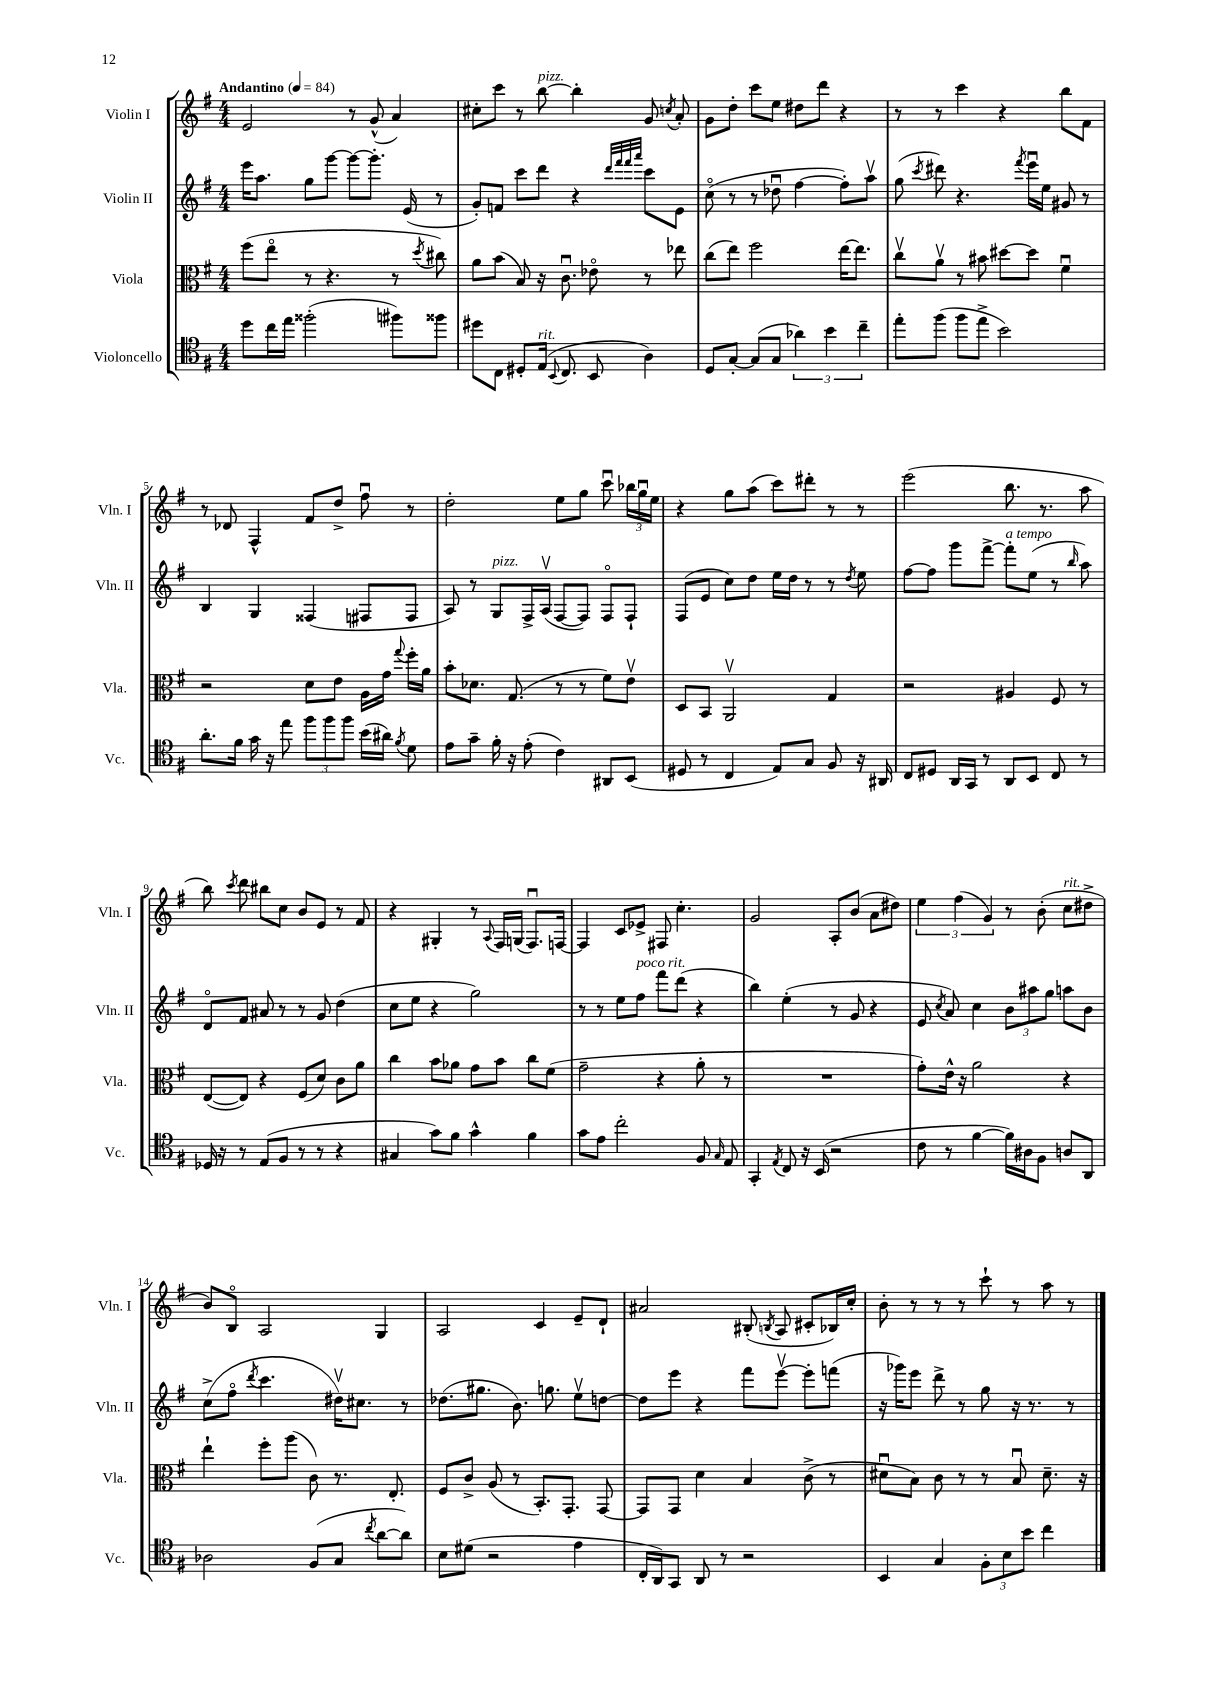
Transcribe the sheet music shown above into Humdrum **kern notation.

**kern	**kern	**kern	**kern
*staff4	*staff3	*staff2	*staff1
*clefC4	*clefC3	*clefG2	*clefG2
*k[f#]	*k[f#]	*k[f#]	*k[f#]
*M4/4	*M4/4	*M4/4	*M4/4
*MM84	*MM84	*MM84	*MM84
8dd	(8ff#	16eee	2e
.	.	8.aa	.
16cc	8eeo	.	.
16ee	.	.	.
(2ff##'	8r	8gg	.
.	4.r	[8ggg	.
.	.	8ggg_	8r
.	.	8.ggg']	(8g^^
8ff#)	8r	.	4a)
.	.	(16e	.
.	8qdd	.	.
8ff##	8cc#)	8r	.
=	=	=	=
8dd#	8a	8g')	8cc#'
8C	(8b	8f	8ccc
8D#'	8B)	8ccc	8r
(16E	16r	8ddd	[8bb
8qqBB	.	.	.
8.C	8.cu	.	.
.	.	4r	4bb']
8BB	8e-o	.	.
.	.	32qqddd	.
.	.	32qqfff#	.
.	.	32qqfff#	.
.	.	32qqaaa	.
4A)	8r	8ccc	8g
.	.	.	8qcc
.	8ee-	8e	8a'
=	=	=	=
8D	(8cc	(8cco	8g
[8G'	8ee)	8r	8dd'
(8G]	2ff#	8r	8ccc
8G	.	8dd-u	8ee
6a-)	.	[4ff#	8dd#
.	.	.	8ddd
6b	.	.	.
.	[16ee	8ff#'])	4r
.	8.ee]	.	.
6cc~	.	.	.
.	.	8aav	.
=	=	=	=
8ee'	8ccv	(8gg	8r
.	.	8qccc	.
(8ff#	8av	8ddd#)	8r
8ff#	8r	4.r	4ccc
8ee^	8b#	.	.
2b)	[8dd#	.	4r
.	.	8qfff#	.
.	8dd#]	16eeeu	.
.	.	16ee	.
.	4f#u	8g#	8bb
.	.	8r	8f#
=	=	=	=
8.a'	2r	4B	8r
.	.	.	8d-
16f#	.	.	.
16g	.	4G	4F#^^
16r	.	.	.
8ee	.	.	.
12ff#	8d	(4F##	8f#
12ff#	.	.	.
.	8e	.	8dd^
12ff#	.	.	.
(16b	16A	8F#	8ff#u
16a#)	16g	.	.
8qf#	8qqgg	.	.
8d	16ff#'	8F#	8r
.	16a	.	.
=	=	=	=
8e	8b'	8A)	2dd'
8g~	8.d-	8r	.
16f#'	.	8G	.
16r	(8.G	.	.
(8e'	.	16F#^	.
.	.	(16Av	.
4c)	8r	[8F#	8ee
.	8r	8F#])	8gg
8AA#	8f#)	8F#o	8cccu
(8BB	8ev	8F#`	24bb-
.	.	.	24ggu
.	.	.	24ee
=	=	=	=
8D#	8D	(8F#	4r
8r	8BB	8e	.
4C	2AAv	8cc)	8gg
.	.	8dd	(8aa
8E)	.	16ee	8ccc)
.	.	16dd	.
8G	.	8r	8ddd#'
8F#	4G	8r	8r
.	.	8qdd	.
16r	.	8ee	8r
16AA#	.	.	.
=	=	=	=
8C	2r	[8ff#	(2eee
8D#	.	8ff#]	.
16AA	.	8ggg	.
16GG	.	.	.
8r	.	[8fff#^	.
8AA	4A#	8fff#']	8.bb
8BB	.	(8ee	.
.	.	.	8.r
8C	8F#	8r	.
.	.	16qqbb	.
8r	8r	8aa)	8aa
=	=	=	=
16D-	([8E	8do	8bb)
16r	.	.	.
.	.	.	8qccc
8r	8E])	8f#	8ddd
(8E	4r	8a#	8bb#
8F#	.	8r	8cc
8r	(8F#	8r	8b
8r	8d)	8g	8e
4r	8c	(4dd	8r
.	8a	.	8f#
=	=	=	=
4G#	4cc	8cc	4r
.	.	8ee	.
8g)	8b	4r	4G#'
8f#	8a-	.	.
4g^^	8g	2gg)	8r
.	.	.	8qqA
.	8b	.	16F#
.	.	.	(16G
4f#	8cc	.	8.F#u)
.	(8f#	.	.
.	.	.	[16F
=	=	=	=
8g	2g~	8r	4F]
8e	.	8r	.
2cc'	.	8ee	8c
.	.	8ff#	8e-^
.	4r	8fff#	8F#
.	.	(8ddd	4.cc'
8F#	8a'	4r	.
16qqG	.	.	.
8E	8r	.	.
=	=	=	=
4GG'	1r	4bb)	2g
8qE	.	.	.
8C	.	(4ee'	.
16r	.	.	.
(16BB	.	.	.
2r	.	8r	8A'
.	.	8g	(8b
.	.	4r	8a
.	.	.	8dd#)
=	=	=	=
8c	8g')	8e	6ee
.	.	8qcc	.
8r	16e^^	8a)	.
.	.	.	(6ff#
.	16r	.	.
[4f#	2a	4cc	.
.	.	.	6g)
16f#])	.	12b	8r
16A#	.	.	.
.	.	12aa#	.
8F#	.	.	(8b'
.	.	12gg	.
8A	4r	8aa	8cc
8AA	.	8b	8dd#^
=	=	=	=
2A-	4ee`	(8cc^	8b)
.	.	8ff#o	8Bo
.	.	8qddd	.
.	8ff#'	4.ccc	2A
.	(8aa	.	.
(8F#	8c)	.	.
8G	8.r	16dd#v)	.
.	.	8.cc#	.
8qcc	.	.	.
[8a	.	.	4G
.	8.E'	.	.
8a])	.	8r	.
=	=	=	=
8B	8F#	(8.dd-	2A
(8d#	8c^	.	.
.	.	8.gg#	.
2r	(8A	.	.
.	8r	8.b)	.
.	8.BB')	.	4c
.	.	8.gg	.
.	8.GG'	.	.
4e	.	8eev	8e~
.	[8GG	[8dd	8d`
=	=	=	=
16C'	8GG]	8dd]	2a#
16AA)	.	.	.
8GG	8GG	8eee	.
8AA	4d	4r	.
8r	.	.	.
2r	4B	8fff#	(8B#'
.	.	.	8qB
.	.	[8eeev	8A
.	(8c^	8eee']	8c#'
.	8r	(8fff	16B-)
.	.	.	16cc'
=	=	=	=
4BB	8d#u	16r	8b'
.	.	16ggg-)	.
.	8B)	8eee	8r
4G	8c	8ddd^	8r
.	8r	8r	8r
12F#'	8r	8gg	8ccc`
12B	.	.	.
.	8Bu	16r	8r
12b	.	.	.
.	.	8.r	.
4cc	8.d#~	.	8aa
.	.	8r	8r
.	16r	.	.
==	==	==	==
*-	*-	*-	*-
